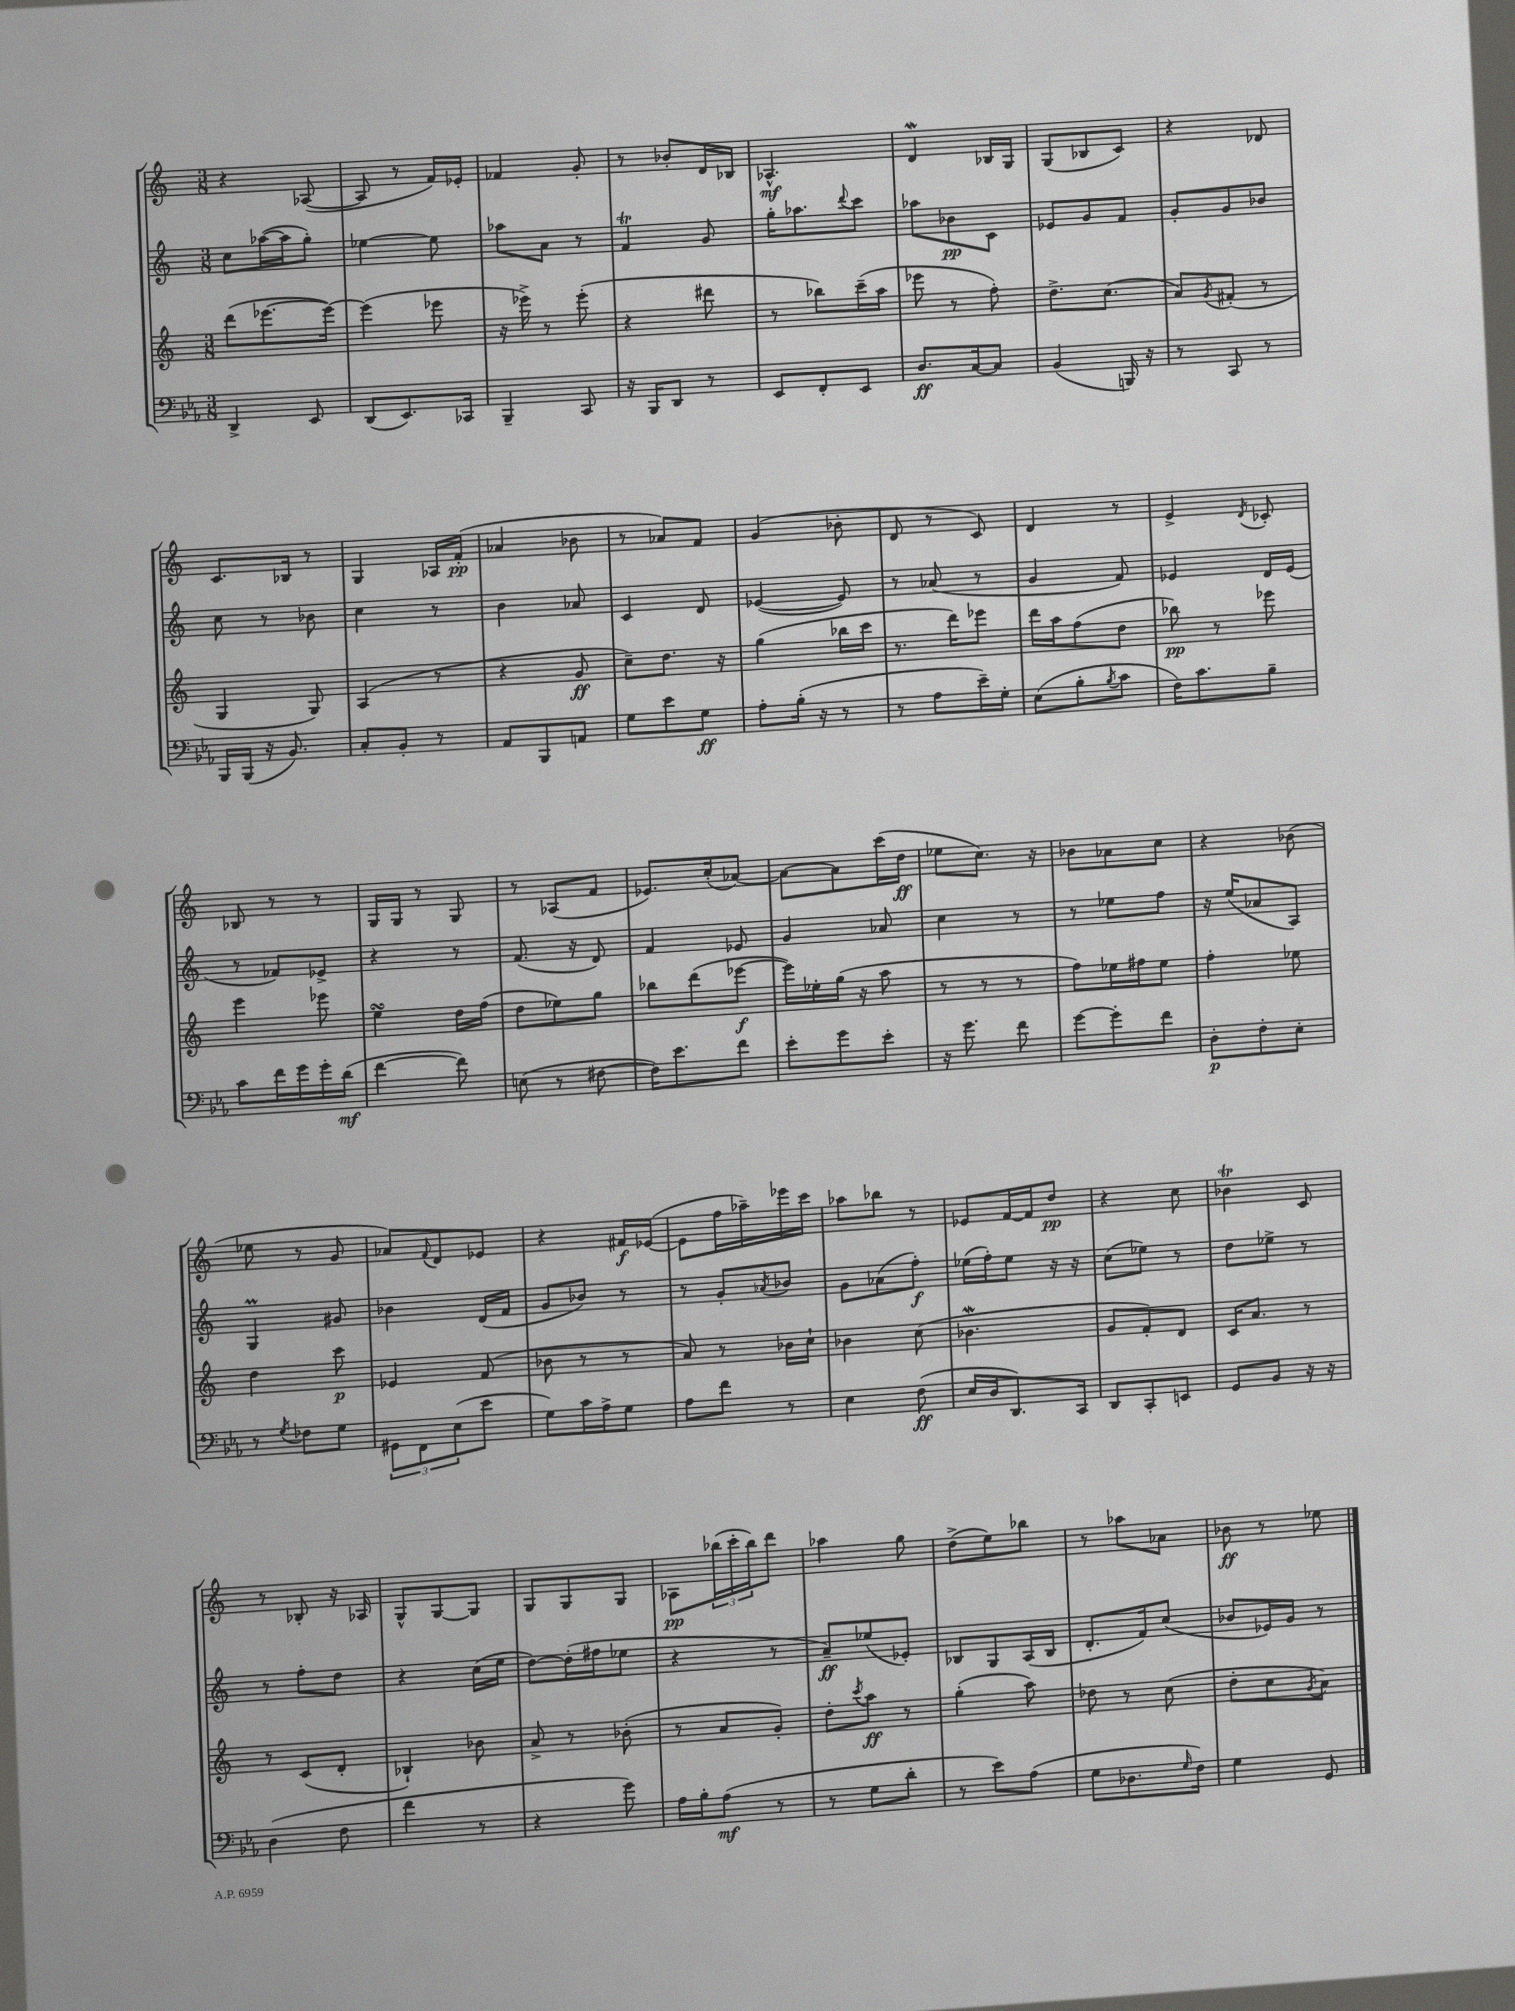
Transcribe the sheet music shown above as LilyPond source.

<<
\new StaffGroup <<
\new Staff = "s0" {
    \clef treble \key c \major \numericTimeSignature \time 3/8
    r4 aes8~( |
    aes8 r8 f'16) ees'16-. |
    fes'4 g'8-. |
    r8 bes'8-. d'16 bes16 |
    aes4.-^\mf |
    d'4\mordent bes16 g16 |
    g8( bes8 c'8) |
    r4 des'8 |
    c'8. bes16 r8 |
    g4 aes16 f'16-.\pp( |
    aes'4 bes'8 |
    r8 aes'8) f'8 |
    g'4( bes'8-. |
    d'8 r8 c'8) |
    d'4 r8 |
    e'4-> \acciaccatura { d'8 } ces'8-. |
    bes8 r8 r8 |
    g16 g16 r8 g8 |
    r8 aes8( f'8 |
    ees'8.) c''16-.( aes'8~) |
    aes'8~ aes'8 c'''16( d''16\ff |
    ees''8 c''8.) r16 |
    bes'8 aes'8 c''8 |
    r4 bes'8( |
    ees''8 r8 g'8 |
    aes'8) \appoggiatura { f'8 } d'8 ees'8 |
    r4 fis'16\f ees'16~( |
    ees'8 f''16 aes''16--) ees'''16 c'''16 |
    aes''8 bes''8 r8 |
    ees'8 f'16~ f'16 d''8\pp |
    r4 c''8 |
    bes'4\trill c'8 |
    r8 bes8-. r16 aes16 |
    g8-^ g8~ g8 |
    g8 g8 g8 |
    aes8\pp \tuplet 3/2 { bes''16( c'''16-. bes''16) } d'''8 |
    aes''4 g''8 |
    d''8->( e''8) bes''8 |
    r8 aes''8 aes'8 |
    bes'8\ff r8 ees''8 \bar "|." |
}
\new Staff = "s1" {
    \clef treble \key c \major \numericTimeSignature \time 3/8
    c''8 aes''16~( aes''16 g''8-.) |
    ees''4~ ees''8 |
    aes''8 a'8 r8 |
    f'4\trill g'8 |
    g''16-. aes''8. \appoggiatura { d'''8 } c'''8 |
    aes''8 bes'8\pp c'8 |
    ees'8 g'8 f'8 |
    g'8-. g'8 bes'8 |
    c''8 r8 bes'8 |
    c''4 r8 |
    b'4 aes'8 |
    c'4 d'8 |
    ees'4~( ees'8) |
    r8 aes'8( r8 |
    g'4 f'8) |
    ees'4 d'16 ees'16( |
    r8 fes'8) ees'8-> |
    r4 r8 |
    f'8.( r16 d'8) |
    f'4 ees'8 |
    g'4 aes'8 |
    c''4 r8 |
    r8 ees''8 f''8 |
    r16 e''16( aes'8 a8) |
    g4\prall gis'8 |
    bes'4 d'16( f'16 |
    g'8 bes'8) r8 |
    r8 g'8-. \acciaccatura { aes'8 } bes'8 |
    g'8 aes'8( f''8-.\f) |
    ees''16( f''16-.) ees''8 r16 r16 |
    c''8( ees''8) r8 |
    d''8 ees''8-> r8 |
    r8 f''8-. d''8 |
    r4 c''16( e''16 |
    d''8~) d''16-.( fis''16 ees''8 |
    r4 r8 |
    a'8--\ff) ees''8( ees'8-.) |
    bes8 g8 a16( bes16 |
    d'8.-. f'16) c''8( |
    bes'8 ees'16) g'16 r8 \bar "|." |
}
\new Staff = "s2" {
    \clef treble \key c \major \numericTimeSignature \time 3/8
    d'''8( ees'''8.~ ees'''16~) |
    ees'''4( ees'''8 |
    r16 ees'''16->) r8 ees'''8-.( |
    r4 dis'''8 |
    r8 bes''8) c'''16--( a''16 |
    ees'''8 r8 f''8-.) |
    d''8.-> c''8.( |
    a'8) \acciaccatura { g'8 } fis'8-.( r8 |
    g4 g8) |
    a4( r8 |
    r4 g'8\ff |
    c''8--) d''8. r16 |
    g''4( bes''16 c'''16 |
    r8. d'''16) ees'''8 |
    d'''16 a''16 f''8( d''8 |
    bes''8\pp) r8 ees'''8 |
    e'''4 ees'''8 |
    e''4\turn d''16 f''16( |
    d''8 ees''8) g''8 |
    bes''8 d'''8( ees'''8~\f |
    ees'''16) ees''16-. g''16( r16 a''8 |
    r8 r8 r8 |
    f''8) ees''16 fis''16 ees''8 |
    f''4-. ees''8 |
    d''4 c'''8\p |
    ees'4 f'8( |
    bes'8 r8 r8 |
    a'8) r8 bes'16 c''16-! |
    bes'4 c''8( |
    bes'4.\mordent |
    g'8 f'8-.) d'8 |
    c'16 a'8. r8 |
    r8 c'8( d'8-. |
    bes4-!) bes'8 |
    a'8-> r8 bes'8-.( |
    r8 a'8 g'8-.) |
    d''8-. \acciaccatura { c'''8 } a''8\ff r8 |
    g''4-.( a''8) |
    des''8 r8 c''8( |
    d''8-. c''8 \acciaccatura { g'8 } a'8) \bar "|." |
}
\new Staff = "s3" {
    \clef bass \key ees \major \numericTimeSignature \time 3/8
    d,4-> ees,8 |
    d,8( ees,8.) ces,16 |
    bes,,4-- c,8 |
    r16 bes,,16 d,8 r8 |
    ees,8 f,8-. ees,8 |
    d8.\ff c16~ c8 |
    bes,4( b,,16) r16 |
    r8 c,8 r8 |
    bes,,16 bes,,16( r16 bes,8.) |
    c8-. bes,8-. r8 |
    aes,8 bes,,8 a,8 |
    g8 ees'8 g8\ff |
    aes8-. bes16-.( r16 r8 |
    r8 aes8 ees'16--) g16-. |
    ees8( bes8-. \acciaccatura { bes8 } c'8 |
    f16) c'8. bes8-- |
    c'8 f'16 g'16 g'16-. d'16\mf( |
    f'4~ f'8) |
    e8( r8 fis8~ |
    fis16) ees'8. f'8 |
    ees'8-. g'8 ees'8-. |
    r16 g'8. f'8 |
    g'8~ g'8-. f'8 |
    d8-.\p f8-. ees8-. |
    r8 \acciaccatura { g8 } fes8 g8 |
    \tuplet 3/2 { gis,8 f,8 ees8( } ees'8 |
    g8) c'16 aes16-> g8 |
    aes8 f'8 r8 |
    ees4 f8\ff( |
    ees16 d16 d,8.) c,16 |
    d,8 c,8-. e,8 |
    g,8 bes,8 r16 r16 |
    d4( f8 |
    f'4 r8 |
    r4 g'8) |
    aes16 bes16-. aes8\mf( r8 |
    r8 g8 d'8-. |
    r8 ees'8) aes8( |
    g8 des8. \grace { g16 } f16) |
    g4 g,8 \bar "|." |
}
>>
>>
\layout { \context { \Score \remove "Bar_number_engraver" } }
